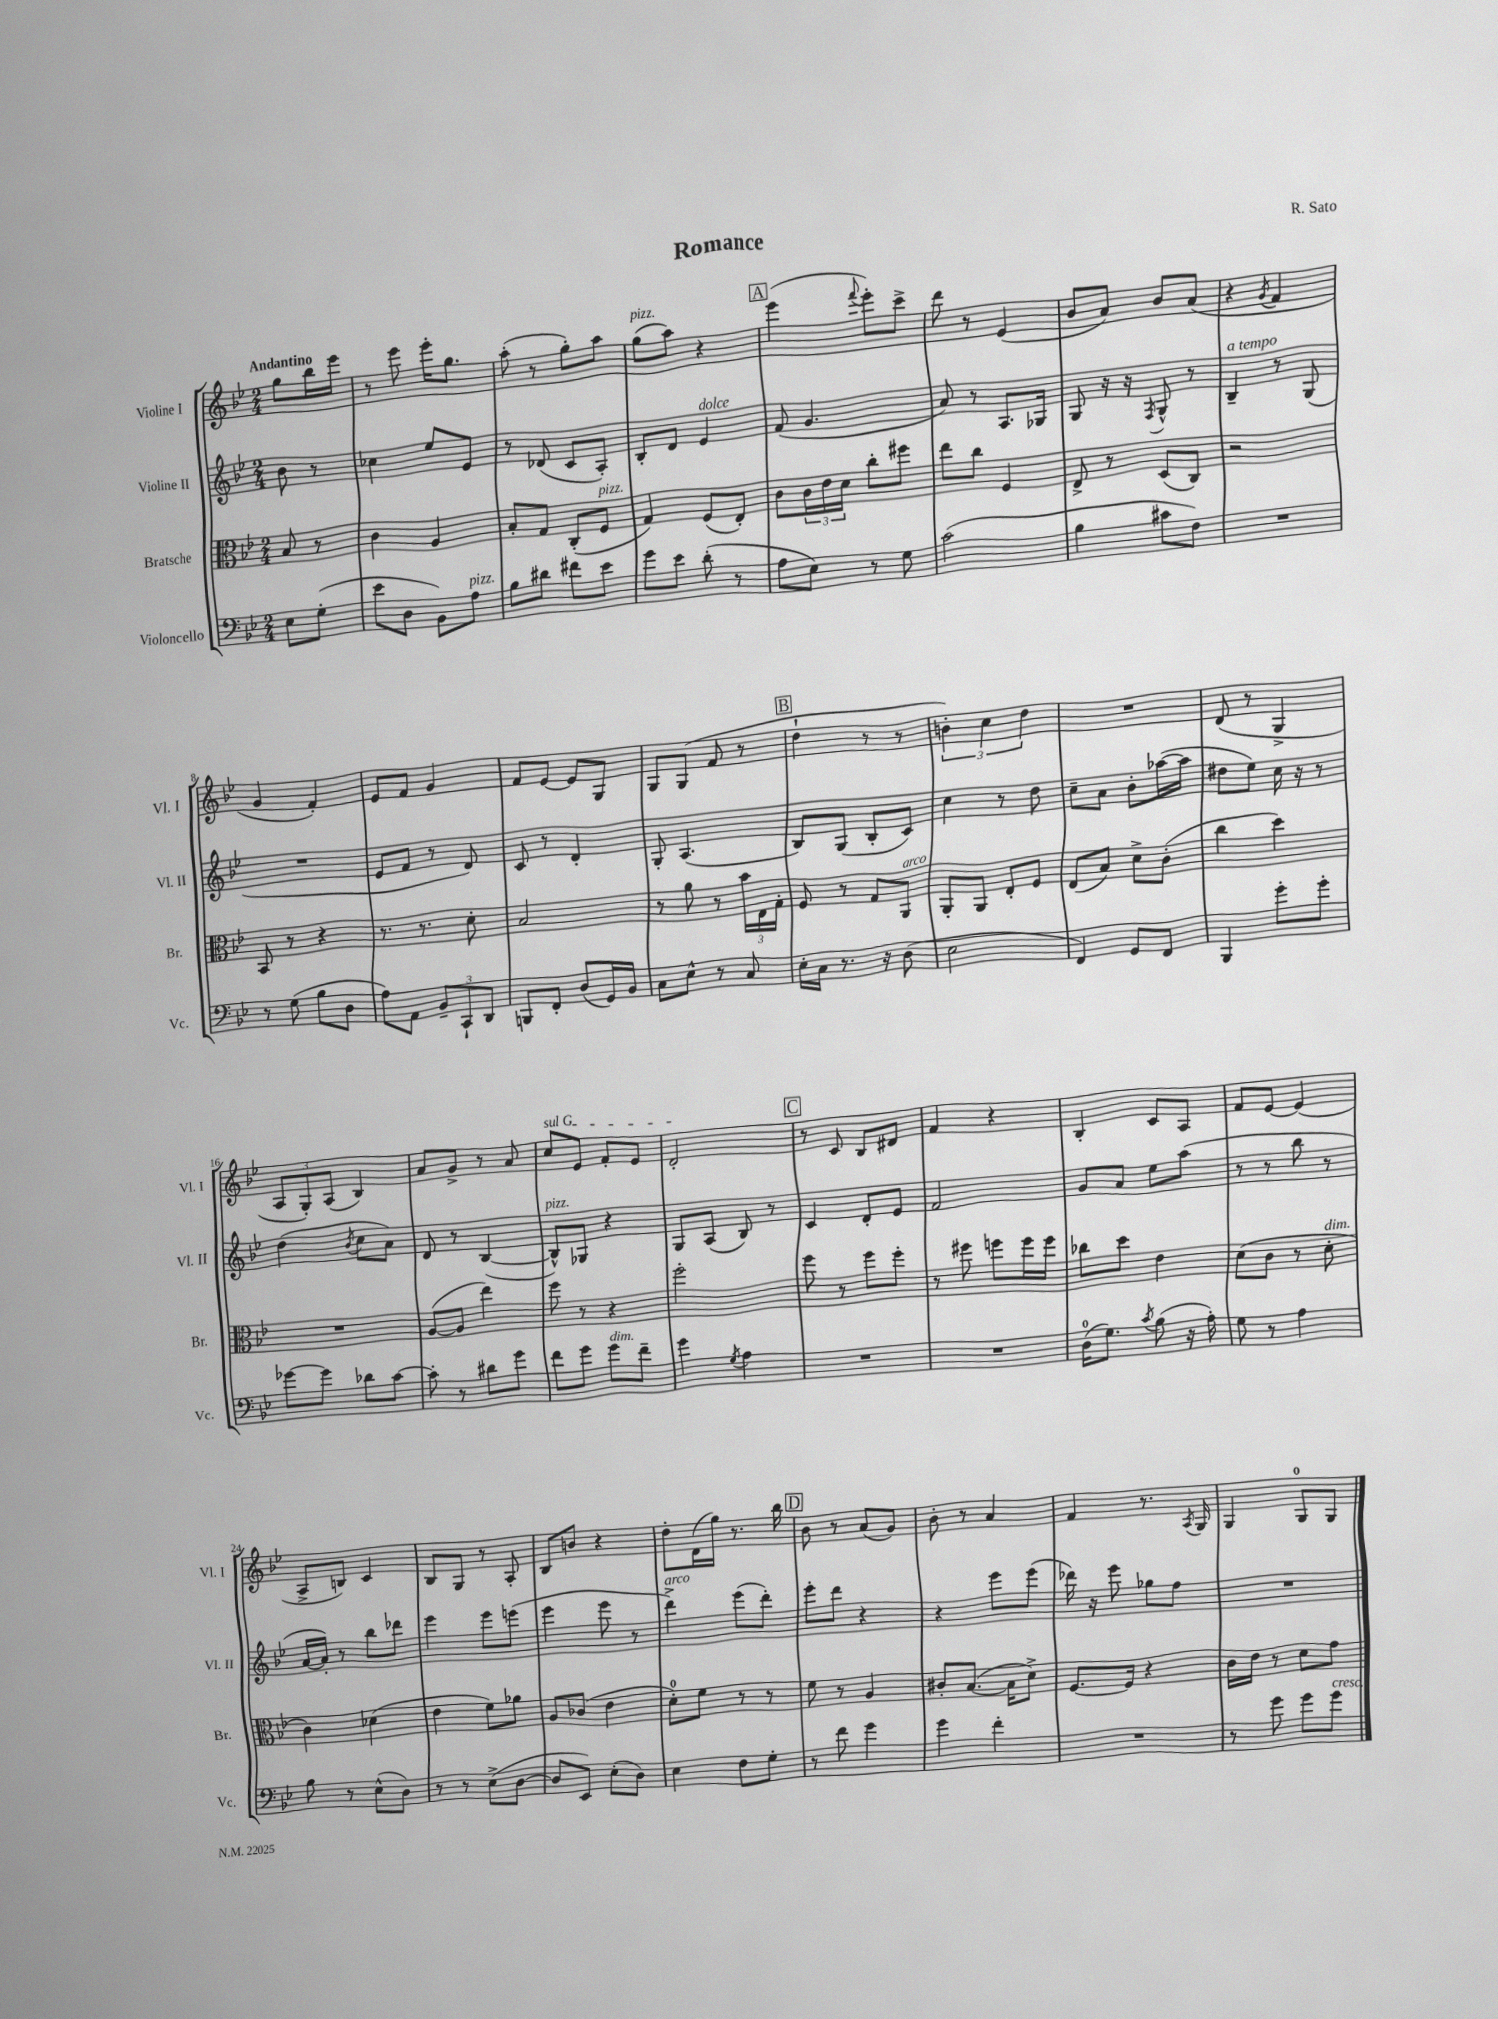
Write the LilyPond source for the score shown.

\header { title = "Romance" composer = "R. Sato" }
<<
\new StaffGroup <<
\new Staff = "s0" \with { instrumentName = "Violine I" shortInstrumentName = "Vl. I" } {
    \clef treble \key bes \major \numericTimeSignature \time 2/4 \partial 4 \tempo "Andantino"
    g''8 bes''16 ees'''16 |
    r8 ees'''8 ees'''16-. g''8. |
    a''8-.( r8 g''8-.) a''8 |
    g''8^\markup { \italic "pizz." }( a''8) r4 |
    \mark \markup { \box "A" } ees'''4( \appoggiatura { f'''8 } ees'''8-.) c'''8-> |
    d'''8 r8 ees'4( |
    bes'8 a'8) bes'8 a'8( |
    r4 \acciaccatura { g'8 } f'4 |
    g'4 f'4-.) |
    ees'8 f'8 g'4 |
    f'8 ees'8~ ees'8 g8 |
    g8 g8( f'8 r8 |
    \mark \markup { \box "B" } d''4-! r8 r8 |
    \tuplet 3/2 { b'4-.) c''4 d''4 } |
    R2 |
    d'8( r8 g4-> |
    \tuplet 3/2 { a8 g8-.) a8( } bes4) |
    a'8 g'8-> r8 a'8 |
    \once \override TextSpanner.bound-details.left.text = \markup { \italic "sul G" } c''8\startTextSpan ees'8 f'8-. ees'8 |
    d'2-.\stopTextSpan |
    \mark \markup { \box "C" } r8 c'8 bes8 dis'8 |
    f'4 r4 |
    bes4-. c'8 a8 |
    f'8 ees'8~ ees'4( |
    a8-> b8) c'4 |
    bes8 g8 r8 a8-. |
    bes8 b'8 r4 |
    d''8-. d'16( g''16) r8. bes''16 |
    \mark \markup { \box "D" } bes'8 r8 a'8( g'8) |
    bes'8-. r8 a'4 |
    f'4 r8. \acciaccatura { a8 } g16 |
    g4 g8-0 g8 \bar "|." |
}
\new Staff = "s1" \with { instrumentName = "Violine II" shortInstrumentName = "Vl. II" } {
    \clef treble \key bes \major \numericTimeSignature \time 2/4 \partial 4
    bes'8 r8 |
    ces''4 ees''8 ees'8 |
    r8 des'8( c'8 a8-.) |
    bes8-. d'8 ees'4^\markup { \italic "dolce" } |
    \mark \markup { \box "A" } f'8( g'4. |
    a'8) r8 a8. ges16 |
    g8 r16 r16 \acciaccatura { f8 } g8-^ r8 |
    bes4--^\markup { \italic "a tempo" } r8 g8( |
    R2 |
    ees'8 f'8 r8 d'8) |
    c'8 r8 d'4-. |
    g8-. a4.( |
    \mark \markup { \box "B" } bes8) g8( bes8-. c'8) |
    c''4 r8 d''8 |
    c''8-- a'8 bes'8-. aes''16~( aes''16 |
    dis''8 ees''8) c''16 r16 r8 |
    d''4( \acciaccatura { bes'8 } c''8 a'8) |
    d'8 r8 bes4~( |
    bes8-^^\markup { \italic "pizz." }) ges8 r4 |
    g8 a8( bes8) r8 |
    \mark \markup { \box "C" } c'4 d'8-. ees'8 |
    f'2 |
    g'8 a'8 ees''8 a''8( |
    r8 r8 bes''8 r8 |
    a'16~ a'16-.) r8 bes''8 des'''8 |
    ees'''4 ees'''8 e'''8( |
    ees'''4 ees'''8 r8 |
    d'''4->^\markup { \italic "arco" }) ees'''8( d'''8-.) |
    \mark \markup { \box "D" } ees'''8-. d'''8 r4 |
    r4 ees'''8 ees'''8( |
    des'''16) r16 ees'''8 ges''8 f''8 |
    R2 \bar "|." |
}
\new Staff = "s2" \with { instrumentName = "Bratsche" shortInstrumentName = "Br." } {
    \clef alto \key bes \major \numericTimeSignature \time 2/4 \partial 4
    bes8 r8 |
    c'4 a4 |
    bes8-. g8 c8-.( f8^\markup { \italic "pizz." } |
    g4) f8( ees8-.) |
    \mark \markup { \box "A" } c'8 \tuplet 3/2 { c'16 ees'16 d'16 } c''8-. fis''8 |
    ees''8 c''8 f4 |
    ees8-> r8 d8( c8) |
    r2 |
    bes,8 r8 r4 |
    r8. r8. d'8-. |
    bes2 |
    r8 a'8 r8 \tuplet 3/2 { bes'16 ees16 g16-. } |
    \mark \markup { \box "B" } f8 r8 g8 a,8^\markup { \italic "arco" } |
    a,8-. a,8 ees8-. f8 |
    ees8( bes8) d'8-> c'8-.( |
    c''4 d''4) |
    R2 |
    a8~( a8 ees''4) |
    f''8 r8 r4 |
    f''2-. |
    \mark \markup { \box "C" } f''8 r8 f''8 f''8-. |
    r8 fis''8 f''8 f''16 f''16 |
    ces''8 d''8 ees'4 |
    d'8( c'8 r8 d'8-.^\markup { \italic "dim." } |
    c'4) des'4( |
    ees'4 f'8) aes'8 |
    a8 ces'8( ees'4 |
    d'8-0-.) f'8 r8 r8 |
    \mark \markup { \box "D" } f'8 r8 a4 |
    cis'8-. bes8.~( bes16 d'8->) |
    f8.~ f16 r4 |
    c'16 ees'16 r8 d'8 g'8 \bar "|." |
}
\new Staff = "s3" \with { instrumentName = "Violoncello" shortInstrumentName = "Vc." } {
    \clef bass \key bes \major \numericTimeSignature \time 2/4 \partial 4
    ees8 g8-.( |
    ees'8 d8 bes,8) a8^\markup { \italic "pizz." } |
    bes8 dis'8 fis'8 ees'8 |
    g'8 ees'8 d'8-.( r8 |
    \mark \markup { \box "A" } a8 ees8) r8 g8 |
    c'2( |
    bes4 cis'8 f8) |
    R2 |
    r8 g8( bes8 d8 |
    a8) a,8 \tuplet 3/2 { bes,8-- c,8-! d,8 } |
    b,,8 f,8-. d8( g,16) bes,16 |
    c8 ees8-^ r8 c8 |
    \mark \markup { \box "B" } ees16-. c16 r8. r16 d8( |
    ees2 |
    f,4) g,8 f,8 |
    bes,,4 g'8-. g'8-. |
    ges'8~ ges'8 des'8 c'8~ |
    c'8-. r8 dis'8 g'8 |
    f'8 g'8 g'8^\markup { \italic "dim." } f'8-- |
    g'4 \acciaccatura { g8 } a4 |
    \mark \markup { \box "C" } R2 |
    R2 |
    d16-0( g8.) \acciaccatura { c'8 } bes8( r16 a16-.) |
    g8 r8 a4 |
    bes8 r8 ees8-^( d8) |
    r8 r8 ees8->( d8~ |
    d8 ees,8) ees8-.( d8) |
    ees4 f8 g8-. |
    \mark \markup { \box "D" } r8 f'8 g'4 |
    g'4 f'4-. |
    R2 |
    r8 g'8 g'8 g'8^\markup { \italic "cresc." } \bar "|." |
}
>>
>>
